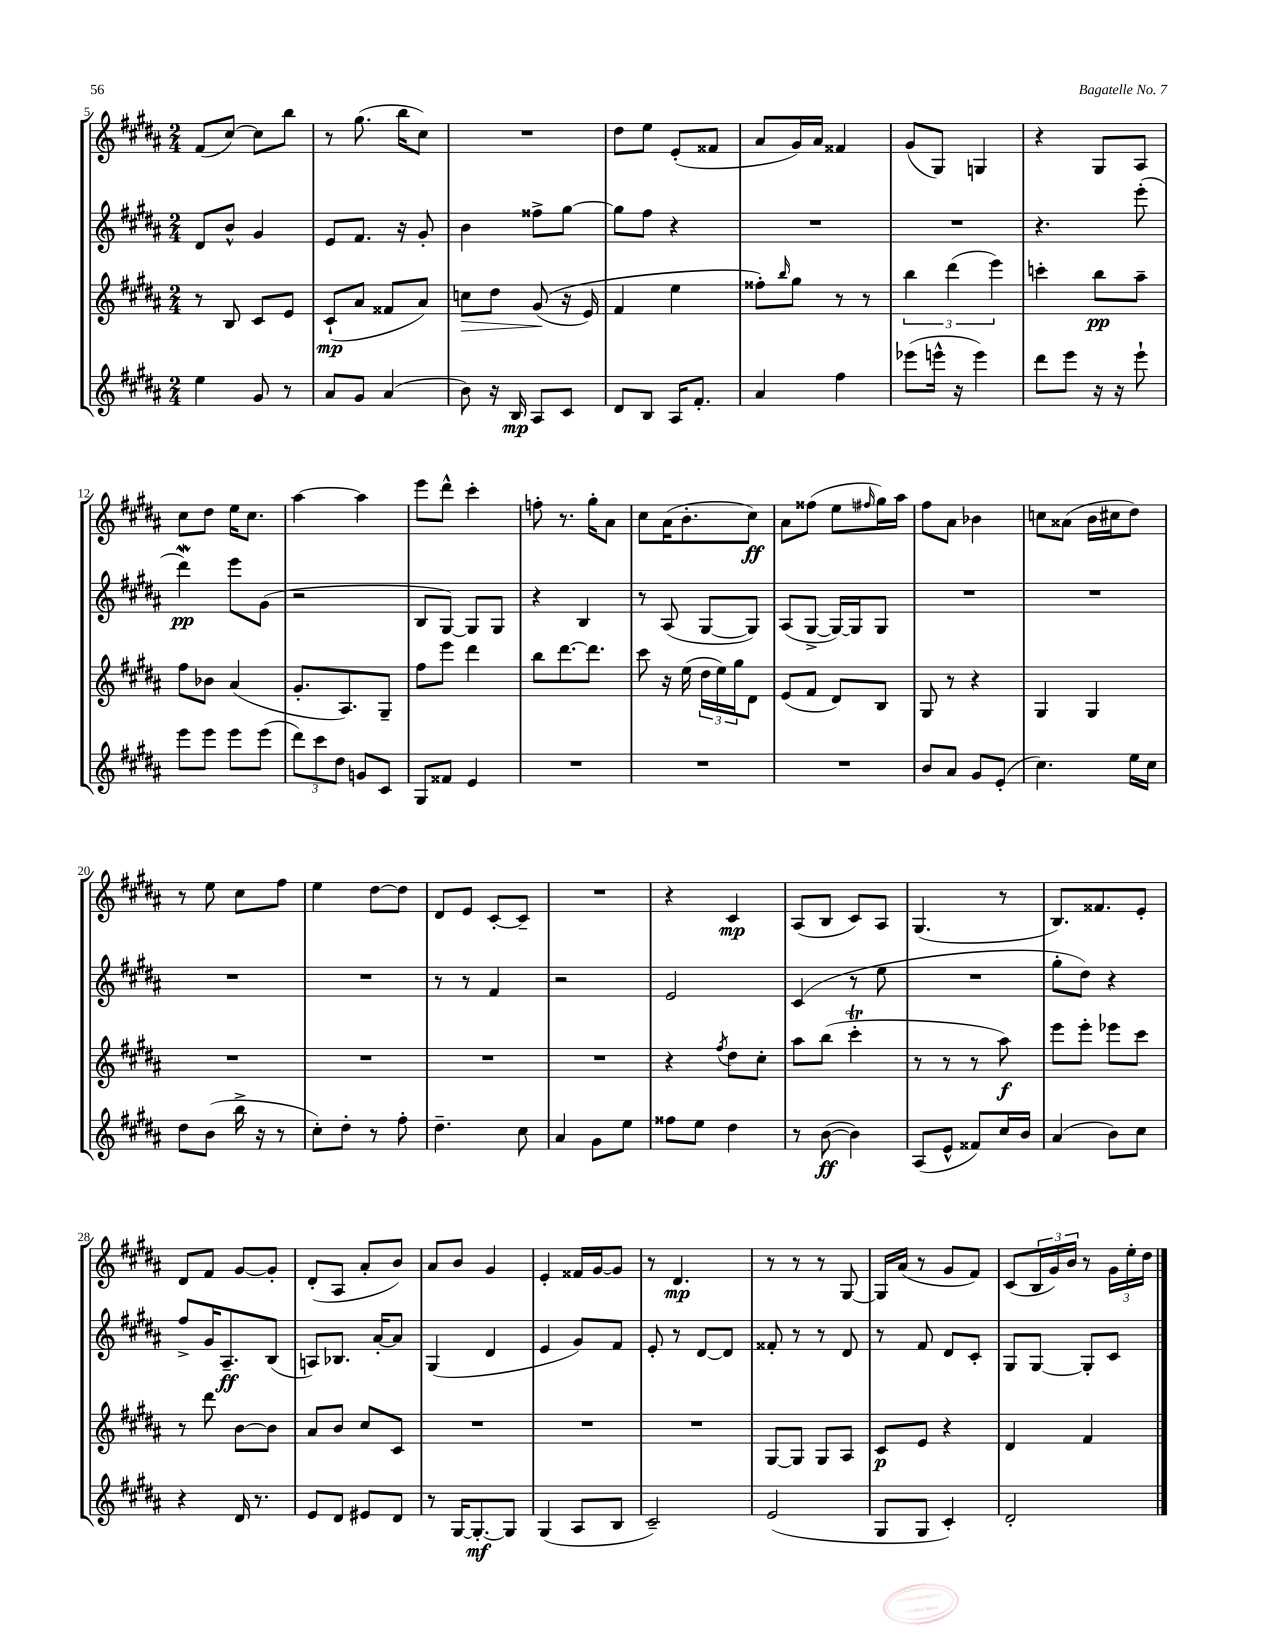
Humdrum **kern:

**kern	**dynam	**kern	**dynam	**kern	**dynam	**kern	**dynam
*part4	*part4	*part3	*part3	*part2	*part2	*part1	*part1
*staff4	*staff4	*staff3	*staff3	*staff2	*staff2	*staff1	*staff1
*clefG2	*	*clefG2	*	*clefG2	*	*clefG2	*
*k[f#c#g#d#a#]	*	*k[f#c#g#d#a#]	*	*k[f#c#g#d#a#]	*	*k[f#c#g#d#a#]	*
*M2/4	*	*M2/4	*	*M2/4	*	*M2/4	*
=5	=5	=5	=5	=5	=5	=5	=5
4ee\	.	8r	.	8d#/L	.	(8f#/L	.
.	.	8B/	.	8b^^/J	.	[8cc#/J)	.
8g#/	.	8c#/L	.	4g#/	.	8cc#\L]	.
8r	.	8e/J	.	.	.	8bb\J	.
=6	=6	=6	=6	=6	=6	=6	=6
8a#/L	.	(8c#`/L	mp	8e/L	.	8r	.
8g#/J	.	8a#/J	.	8.f#/J	.	(8.gg#\	.
(4a#/	.	8f##X/L	.	.	.	.	.
.	.	.	.	16r	.	16bb\KL	.
.	.	8a#/J)	.	8g#'/	.	8cc#\J)	.
=7	=7	=7	=7	=7	=7	=7	=7
!	!	!	!LO:HP:b	!	!	!	!
8b\)	.	8ccn\L	>	4b\	.	2r	.
16r	.	8dd#\J	.	.	.	.	.
16B/	mp	.	.	.	.	.	.
8A#/L	.	((8g#/	.	8ff##X^\L	.	.	.
8c#/J	.	16r	]	[8gg#\J	.	.	.
.	.	16e/)	.	.	.	.	.
=8	=8	=8	=8	=8	=8	=8	=8
8d#/L	.	4f#/	.	8gg#\L]	.	8dd#\L	.
8B/J	.	.	.	8ff#\J	.	8ee\J	.
16A#/KL	.	4ee\	.	4r	.	(8e'/L	.
8.f#'/J	.	.	.	.	.	.	.
.	.	.	.	.	.	8f##X/J	.
=9	=9	=9	=9	=9	=9	=9	=9
4a#/	.	8ff##X'\L)	.	2r	.	8a#/L	.
.	.	16qqbb/	.	.	.	.	.
.	.	8gg#\J	.	.	.	16g#/L)	.
.	.	.	.	.	.	16a#/JJ	.
4ff#\	.	8r	.	.	.	4f##X/	.
.	.	8r	.	.	.	.	.
=10	=10	=10	=10	=10	=10	=10	=10
(8eee-X\L	.	6bb\	.	2r	.	(8g#/L	.
16eeen^^\Jk	.	.	.	.	.	8G#/J)	.
.	.	(6ddd#\	.	.	.	.	.
16r	.	.	.	.	.	.	.
4eee\)	.	.	.	.	.	4Gn/	.
.	.	6eee\)	.	.	.	.	.
=11	=11	=11	=11	=11	=11	=11	=11
8ddd#\L	.	4cccn'\	.	4.r	.	4r	.
8eee\J	.	.	.	.	.	.	.
16r	.	8bb\L	pp	.	.	8G#/L	.
16r	.	.	.	.	.	.	.
8eee`\	.	8aa#~\J	.	(8eee'\	.	8A#/J	.
!!LO:LB:g=z
=12	=12	=12	=12	=12	=12	=12	=12
8eee\L	.	8ff#\L	.	4ddd#W\)	pp	8cc#\L	.
8eee\J	.	8b-X\J	.	.	.	8dd#\J	.
8eee\L	.	(4a#/	.	8eee\L	.	16ee\KL	.
.	.	.	.	.	.	8.cc#\J	.
(8eee\J	.	.	.	(8g#\J	.	.	.
=13	=13	=13	=13	=13	=13	=13	=13
12ddd#\L)	.	8.g#'/L	.	2r	.	[4aa#\	.
12ccc#\	.	.	.	.	.	.	.
12dd#\J	.	.	.	.	.	.	.
.	.	8.A#/)	.	.	.	.	.
8gn/L	.	.	.	.	.	4aa#\]	.
8c#/J	.	8G#~/J	.	.	.	.	.
=14	=14	=14	=14	=14	=14	=14	=14
8G#/L	.	8ff#\L	.	8B/L	.	8eee\L	.
8f##X/J	.	8eee\J	.	[8G#/J)	.	8ddd#^^\J	.
4e/	.	4ddd#\	.	8G#/L]	.	4ccc#'\	.
.	.	.	.	8G#/J	.	.	.
=15	=15	=15	=15	=15	=15	=15	=15
2r	.	8bb\L	.	4r	.	8ffn'\	.
.	.	[8.ddd#\	.	.	.	8.r	.
.	.	.	.	4B/	.	.	.
.	.	8.ddd#\J]	.	.	.	16gg#'\KL	.
.	.	.	.	.	.	8a#\J	.
=16	=16	=16	=16	=16	=16	=16	=16
2r	.	8ccc#\	.	8r	.	8cc#\L	.
.	.	16r	.	(8A#/	.	(16a#\K	.
.	.	(16ee\	.	.	.	8.b'\	.
.	.	24dd#\LL	.	[8G#/L	.	.	.
.	.	24ee\)	.	.	.	.	.
.	.	24gg#\J	.	.	.	.	.
.	.	8d#\J	.	8G#/J])	.	8cc#\J)	ff
=17	=17	=17	=17	=17	=17	=17	=17
2r	.	(8e/L	.	(8A#/L	.	8a#\L	.
.	.	8f#/J	.	[8G#^/J	.	(8ff##X\J	.
.	.	8d#/L)	.	16G#/LL_)	.	8ee\L	.
.	.	.	.	16G#/J]	.	.	.
.	.	.	.	.	.	16qqff#X/	.
.	.	8B/J	.	8G#/J	.	16gg#\L)	.
.	.	.	.	.	.	16aa#\JJ	.
=18	=18	=18	=18	=18	=18	=18	=18
8b/L	.	8G#/	.	2r	.	8ff#\L	.
8a#/J	.	8r	.	.	.	8a#\J	.
8g#/L	.	4r	.	.	.	4b-X\	.
(8e'/J	.	.	.	.	.	.	.
=19	=19	=19	=19	=19	=19	=19	=19
4.cc#\)	.	4G#/	.	2r	.	8ccn\L	.
.	.	.	.	.	.	(8a##X\J	.
.	.	4G#/	.	.	.	16b\LL	.
.	.	.	.	.	.	16cc#X\J	.
16ee\LL	.	.	.	.	.	8dd#\J)	.
16cc#\JJ	.	.	.	.	.	.	.
!!LO:LB:g=z
=20	=20	=20	=20	=20	=20	=20	=20
8dd#\L	.	2r	.	2r	.	8r	.
(8b\J	.	.	.	.	.	8ee\	.
16bb^\	.	.	.	.	.	8cc#\L	.
16r	.	.	.	.	.	.	.
8r	.	.	.	.	.	8ff#\J	.
=21	=21	=21	=21	=21	=21	=21	=21
8cc#'\L)	.	2r	.	2r	.	4ee\	.
8dd#'\J	.	.	.	.	.	.	.
8r	.	.	.	.	.	[8dd#\L	.
8ff#'\	.	.	.	.	.	8dd#\J]	.
=22	=22	=22	=22	=22	=22	=22	=22
4.dd#~\	.	2r	.	8r	.	8d#/L	.
.	.	.	.	8r	.	8e/J	.
.	.	.	.	4f#/	.	[8c#'/L	.
8cc#\	.	.	.	.	.	8c#~/J]	.
=23	=23	=23	=23	=23	=23	=23	=23
4a#/	.	2r	.	2r	.	2r	.
8g#\L	.	.	.	.	.	.	.
8ee\J	.	.	.	.	.	.	.
=24	=24	=24	=24	=24	=24	=24	=24
8ff##X\L	.	4r	.	2e/	.	4r	.
8ee\J	.	.	.	.	.	.	.
.	.	8qff#/	.	.	.	.	.
4dd#\	.	8dd#\L	.	.	.	4c#/	mp
.	.	8cc#'\J	.	.	.	.	.
=25	=25	=25	=25	=25	=25	=25	=25
8r	.	8aa#\L	.	(4c#/	.	(8A#/L	.
([8b\	ff	(8bb\J	.	.	.	8B/J	.
4b\])	.	4ccc#T'\	.	8r	.	8c#/L)	.
.	.	.	.	8ee\	.	8A#/J	.
=26	=26	=26	=26	=26	=26	=26	=26
(8A#/L	.	8r	.	2r	.	(4.G#/	.
8e^^/J	.	8r	.	.	.	.	.
8f##X/L)	.	8r	.	.	.	.	.
16cc#/L	.	8aa#\)	f	.	.	8r	.
16b/JJ	.	.	.	.	.	.	.
=27	=27	=27	=27	=27	=27	=27	=27
(4a#/	.	8eee\L	.	8gg#'\L	.	8.B/L)	.
.	.	8eee'\J	.	8dd#\J)	.	.	.
.	.	.	.	.	.	8.f##X/	.
8b\L)	.	8eee-X\L	.	4r	.	.	.
8cc#\J	.	8ccc#\J	.	.	.	8e'/J	.
!!LO:LB:g=z
=28	=28	=28	=28	=28	=28	=28	=28
4r	.	8r	.	8ff#^/L	.	8d#/L	.
.	.	8ddd#\	.	16g#/K	.	8f#/J	.
.	.	.	.	8.A#~/	ff	.	.
16d#/	.	[8b\L	.	.	.	[8g#/L	.
8.r	.	.	.	.	.	.	.
.	.	8b\J]	.	(8B/J	.	8g#'/J]	.
=29	=29	=29	=29	=29	=29	=29	=29
8e/L	.	8a#/L	.	8An/L)	.	(8d#'/L	.
8d#/J	.	8b/J	.	8.B-X/J	.	8A#/J	.
8e#X/L	.	8cc#/L	.	.	.	8a#'/L	.
.	.	.	.	[16a#'/KL	.	.	.
8d#/J	.	8c#/J	.	8a#/J]	.	8b/J)	.
=30	=30	=30	=30	=30	=30	=30	=30
8r	.	2r	.	(4G#/	.	8a#/L	.
[16G#/KL	.	.	.	.	.	8b/J	.
8.G#'/_	mf	.	.	.	.	.	.
.	.	.	.	4d#/	.	4g#/	.
8G#/J]	.	.	.	.	.	.	.
=31	=31	=31	=31	=31	=31	=31	=31
(4G#/	.	2r	.	4e/	.	4e'/	.
8A#/L	.	.	.	8g#/L)	.	16f##X/LL	.
.	.	.	.	.	.	[16g#/J	.
8B/J	.	.	.	8f#/J	.	8g#/J]	.
=32	=32	=32	=32	=32	=32	=32	=32
2c#~/)	.	2r	.	8e'/	.	8r	.
.	.	.	.	8r	.	4.d#/	mp
.	.	.	.	[8d#/L	.	.	.
.	.	.	.	8d#/J]	.	.	.
=33	=33	=33	=33	=33	=33	=33	=33
(2e/	.	[8G#/L	.	8f##X'/	.	8r	.
.	.	8G#/J]	.	8r	.	8r	.
.	.	8G#/L	.	8r	.	8r	.
.	.	8A#/J	.	8d#/	.	[8G#/	.
=34	=34	=34	=34	=34	=34	=34	=34
8G#/L	.	8c#/L	p	8r	.	16G#/LL]	.
.	.	.	.	.	.	(16a#/JJ	.
8G#/J	.	8e/J	.	8f#/	.	8r	.
4c#'/)	.	4r	.	8d#/L	.	8g#/L	.
.	.	.	.	8c#'/J	.	8f#/J)	.
=35	=35	=35	=35	=35	=35	=35	=35
2d#'/	.	4d#/	.	8G#/L	.	(8c#/L	.
.	.	.	.	[8G#/J	.	24B/L	.
.	.	.	.	.	.	24g#/)	.
.	.	.	.	.	.	24b/JJ	.
.	.	4f#/	.	8G#'/L]	.	8r	.
.	.	.	.	8c#/J	.	24g#\LL	.
.	.	.	.	.	.	24ee'\	.
.	.	.	.	.	.	24dd#\JJ	.
==	==	==	==	==	==	==	==
*-	*-	*-	*-	*-	*-	*-	*-
